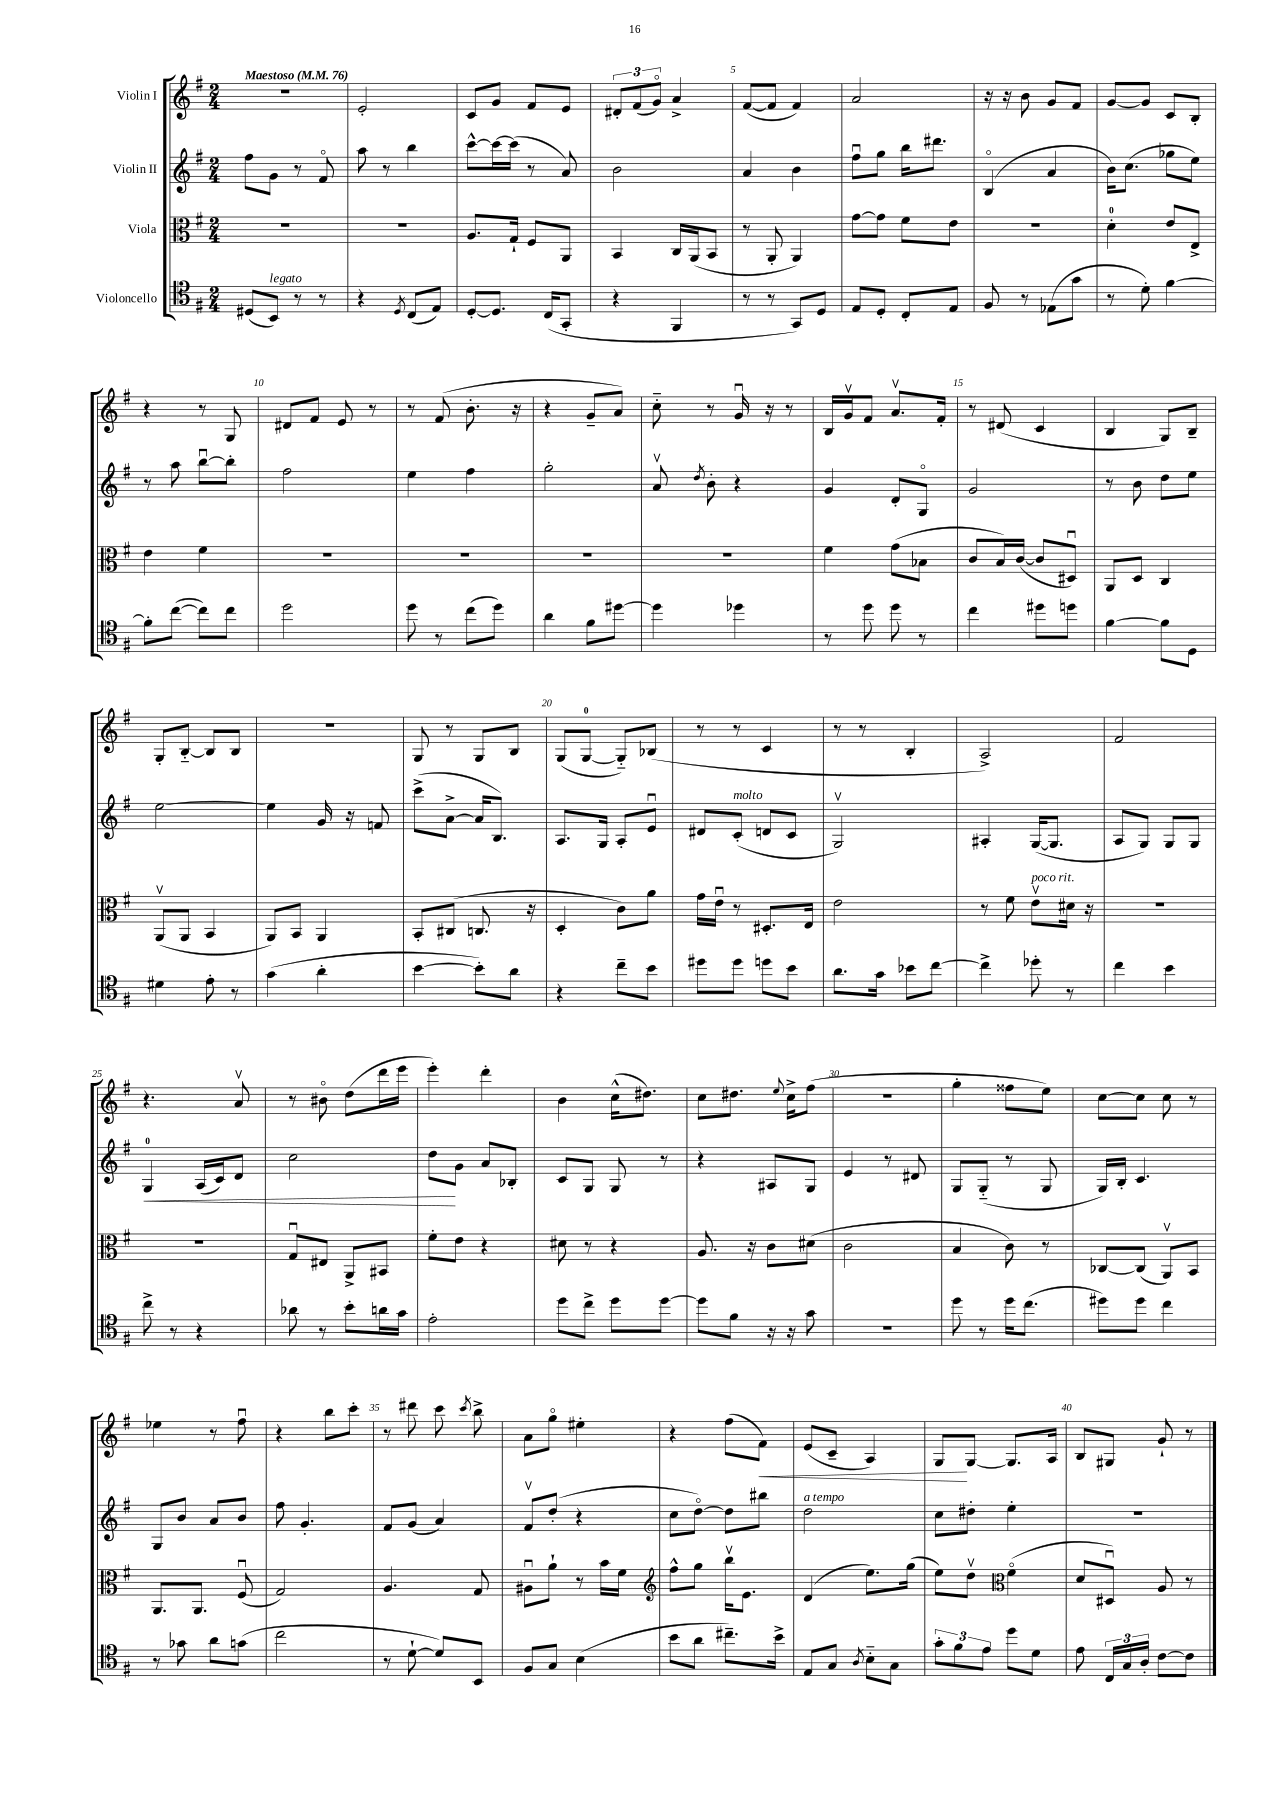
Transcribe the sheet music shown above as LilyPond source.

<<
\new StaffGroup <<
\new Staff = "s0" \with { instrumentName = "Violin I" } {
    \clef treble \key g \major \numericTimeSignature \time 2/4 \tempo "Maestoso" 4 = 76
    \autoBeamOff r2 |
    e'2-. |
    c'8[ g'8] fis'8[ e'8] |
    \tuplet 3/2 { dis'8[-. fis'8( g'8]\flageolet) } a'4-> |
    fis'8[~( fis'8] fis'4) |
    a'2 |
    r16 r16 b'8 g'8[ fis'8] |
    g'8[~ g'8] c'8[ b8]-. |
    r4 r8 g8 |
    dis'8[ fis'8] e'8 r8 |
    r8 fis'8( b'8.-. r16 |
    r4 g'8[-- a'8]) |
    c''8-_ r8 g'16\downbow r16 r8 |
    b16[ g'16\upbow fis'8] a'8.[\upbow fis'16]-. |
    r8 dis'8( c'4 |
    b4 g8[) b8]-- |
    g8[-. b8]~-_ b8[ b8] |
    R2 |
    g8 r8 g8[ b8] |
    g8[( g8]-0~ g8[-_) bes8]( |
    r8 r8 c'4 |
    r8 r8 b4-. |
    a2->) |
    fis'2 |
    r4. a'8\upbow |
    r8 bis'8\flageolet d''8[( d'''16 e'''16] |
    e'''4-.) d'''4-. |
    b'4 c''16[-^( dis''8.]) |
    c''8[ dis''8.] \appoggiatura { e''8 } c''16[-> fis''8]( |
    r2 |
    g''4-. fisis''8[ e''8]) |
    c''8[~ c''8] c''8 r8 |
    ees''4 r8 fis''8\downbow |
    r4 b''8[ c'''8]-. |
    r8 dis'''8 c'''8 \acciaccatura { c'''8 } b''8-> |
    a'8[ g''8]\flageolet eis''4-. |
    r4 fis''8[( fis'8]\<) |
    e'8[( c'8]-- a4) |
    g8[\! g8]~ g8.[ a16] |
    b8[ gis8] g'8-! r8 \bar "|." |
}
\new Staff = "s1" \with { instrumentName = "Violin II" } {
    \clef treble \key g \major \numericTimeSignature \time 2/4
    \autoBeamOff fis''8[ g'8] r8 fis'8\flageolet |
    a''8 r8 b''4 |
    c'''8[~-^ c'''16~ c'''16]( r8 a'8) |
    b'2 |
    a'4 b'4 |
    fis''8[\downbow g''8] b''16[ dis'''8.] |
    b4\flageolet( a'4 |
    b'16[) c''8.]( ges''8[ e''8]) |
    r8 a''8 b''8[~\downbow b''8]-. |
    fis''2 |
    e''4 fis''4 |
    g''2-. |
    a'8\upbow \acciaccatura { d''8 } b'8-. r4 |
    g'4 d'8[-. g8]\flageolet |
    g'2 |
    r8 b'8 d''8[ e''8] |
    e''2~ |
    e''4 g'16 r16 f'8 |
    c'''8[->( a'8]~-> a'16[ b8.]) |
    a8.[ g16] a8[-. e'8]\downbow |
    dis'8[ c'8]-.^\markup { \italic "molto" }( d'8[ c'8] |
    g2\upbow) |
    ais4-. g16[~( g8.] |
    a8[ g8]) g8[ g8] |
    g4-0\< a16[( c'16) d'8] |
    c''2 |
    d''8[\! g'8] a'8[ bes8]-. |
    c'8[ g8] g8 r8 |
    r4 ais8[ g8] |
    e'4 r8 dis'8 |
    g8[ g8]-_( r8 g8 |
    g16[) b16]-. c'4. |
    g8[ b'8] a'8[ b'8] |
    fis''8 g'4.-. |
    fis'8[ g'8]( a'4) |
    fis'8[\upbow d''8]-.( r4 |
    c''8[ d''8]~\flageolet) d''8[ bis''8] |
    d''2^\markup { \italic "a tempo" } |
    c''8[ dis''8]-. e''4-. |
    R2 \bar "|." |
}
\new Staff = "s2" \with { instrumentName = "Viola" } {
    \clef alto \key g \major \numericTimeSignature \time 2/4
    \autoBeamOff R2 |
    R2 |
    a8.[ g16]-! fis8[ a,8] |
    b,4 c16[ a,16( b,8] |
    r8 a,8-. a,4) |
    g'8[~ g'8] fis'8[ e'8] |
    R2 |
    d'4-0-. e'8[ e8]-> |
    e'4 fis'4 |
    R2 |
    R2 |
    R2 |
    R2 |
    fis'4 g'8[( bes8] |
    c'8[ b16) c'16]~( c'8[ dis8]\downbow) |
    a,8[ d8] c4 |
    a,8[\upbow( a,8] b,4 |
    a,8[) b,8] a,4 |
    b,8[-. cis8]( c8. r16 |
    d4-. c'8[) a'8] |
    g'16[ e'16]\downbow r8 dis8.[-. e16] |
    e'2 |
    r8 fis'8 e'8[\upbow^\markup { \italic "poco rit." } dis'16] r16 |
    r2 |
    R2 |
    g8[\downbow eis8] a,8[-> bis,8] |
    fis'8[-. e'8] r4 |
    dis'8 r8 r4 |
    a8. r16 c'8[ dis'8]( |
    c'2 |
    b4 c'8) r8 |
    ces8[~ ces8]( a,8[\upbow) b,8] |
    a,8.[ a,8.] fis8\downbow( |
    g2) |
    a4. g8 |
    ais8[\downbow a'8]-! r8 b'16[ fis'16] |
    \clef treble fis''8[-^ g''8] b''16[\upbow e'8.] |
    d'4( e''8.[) g''16]( |
    e''8[) d''8]\upbow \clef alto fis'4\flageolet( |
    d'8[ dis8]\downbow) a8 r8 \bar "|." |
}
\new Staff = "s3" \with { instrumentName = "Violoncello" } {
    \clef tenor \key g \major \numericTimeSignature \time 2/4
    \autoBeamOff dis8[( b,8]^\markup { \italic "legato" }) r8 r8 |
    r4 \acciaccatura { d8 } c8[( e8]) |
    d8[~-. d8.] c16[( g,8]-. |
    r4 fis,4 |
    r8 r8 g,8[) d8] |
    e8[ d8]-. c8[-. e8] |
    fis8 r8 ees8[( g'8] |
    r8 d'8-.) fis'4~ |
    fis'8[-. c''8]~( c''8[) c''8] |
    d''2 |
    d''8 r8 c''8[( d''8]) |
    a'4 fis'8[ dis''8]~ |
    dis''4 des''4 |
    r8 d''8 d''8 r8 |
    c''4 dis''8[ d''8] |
    fis'4~ fis'8[ d8] |
    dis'4 e'8-. r8 |
    g'4( a'4-. |
    b'4~ b'8[-.) a'8] |
    r4 c''8[-- b'8] |
    dis''8[ dis''8] d''8[ b'8] |
    a'8.[ g'16] bes'8[ c''8]~ |
    c''4-> des''8-. r8 |
    c''4 b'4 |
    c''8-> r8 r4 |
    aes'8 r8 b'8[-. a'16 g'16] |
    e'2-. |
    d''8[ c''8]-> d''8[ d''8]~ |
    d''8[ fis'8] r16 r16 g'8 |
    R2 |
    d''8 r8 d''16[ c''8.]( |
    dis''8[) dis''8] c''4 |
    r8 ges'8 a'8[ g'8]( |
    c''2 |
    r8 d'8~-! d'8[) b,8] |
    fis8[ g8] b4( |
    b'8[ a'8] cis''8.[--) b'16]-> |
    e8[ g8] \acciaccatura { a8 } b8[-_ g8] |
    \tuplet 3/2 { g'8[-. fis'8 e'8] } d''8[ d'8] |
    e'8 \tuplet 3/2 { c16[ g16 a16]-. } c'8[~ c'8] \bar "|." |
}
>>
>>
\layout { \context { \Score \override BarNumber.break-visibility = ##(#f #t #t) barNumberVisibility = #(every-nth-bar-number-visible 5) } }
